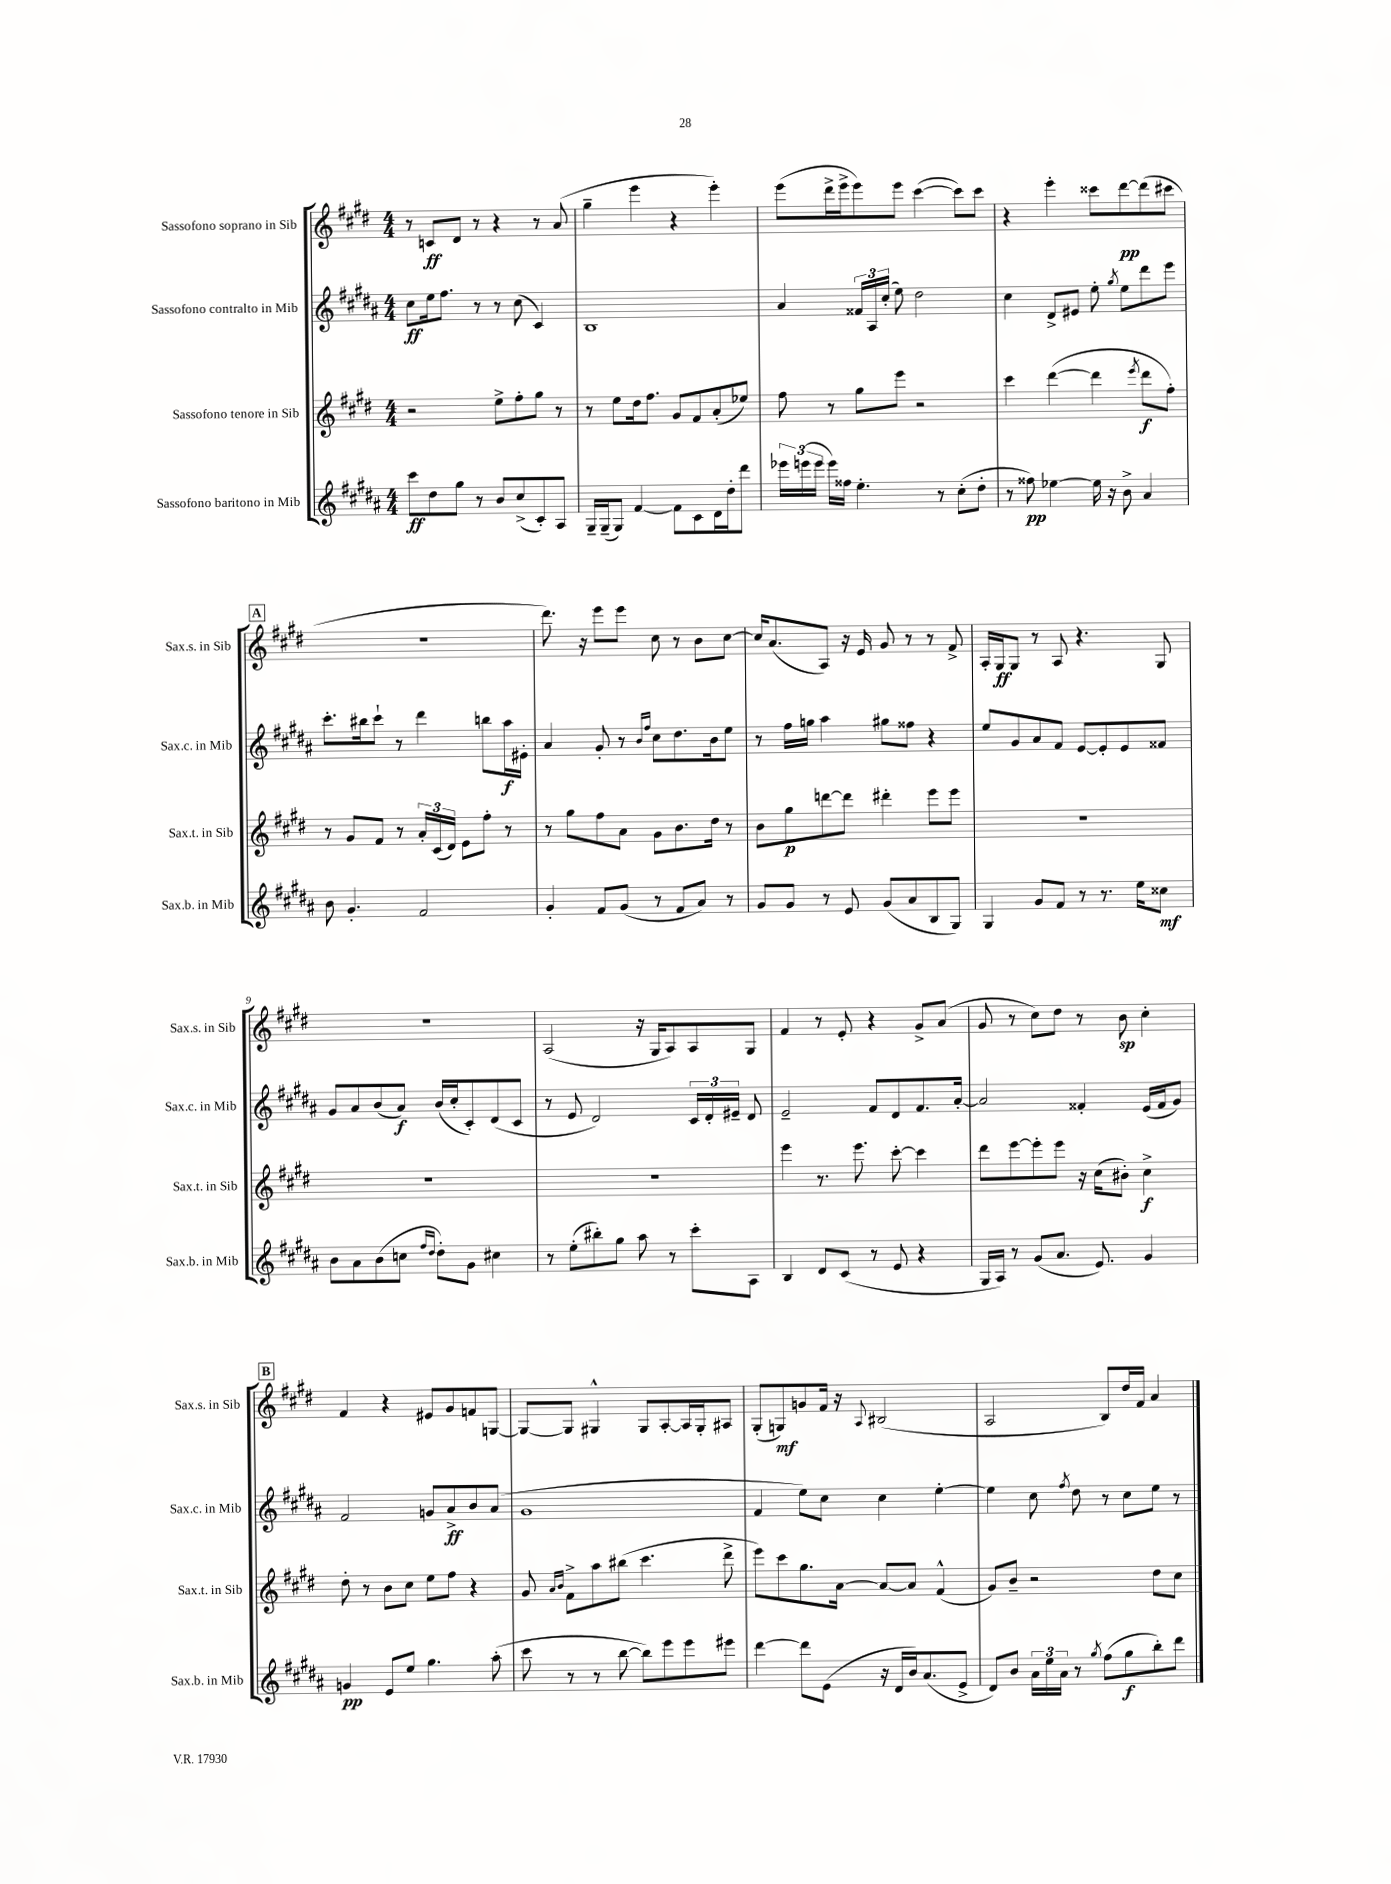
<<
\new StaffGroup <<
\new Staff = "s0" \with { instrumentName = "Sassofono soprano in Sib" shortInstrumentName = "Sax.s. in Sib" } {
    \clef treble \key e \major \numericTimeSignature \time 4/4
    \autoBeamOff r8 c'8[\ff dis'8] r8 r4 r8 a'8( |
    gis''4-- e'''4 r4 e'''4-.) |
    e'''8[( dis'''16-> e'''16-> e'''8) e'''8] cis'''4~( cis'''8[) cis'''8] |
    r4 e'''4-. cisis'''8[ dis'''8~\pp dis'''8( cis'''8] |
    \mark \markup { \box "A" } R1 |
    dis'''8.) r16 e'''8[ e'''8] cis''8 r8 b'8[ cis''8]~ |
    cis''16[ a'8.( a8]) r16 e'16 gis'8 r8 r8 fis'8-> |
    a16[-. gis16\ff gis8] r8 a8 r4. gis8 |
    R1 |
    a2( r16 gis16[ a8) a8 gis8] |
    fis'4 r8 e'8-. r4 gis'8[-> a'8]( |
    gis'8 r8 cis''8[) dis''8] r8 b'8\sp cis''4-. |
    \mark \markup { \box "B" } fis'4 r4 eis'8[ gis'8 f'8 g8]~ |
    g8[~ g8] gis4-^ gis8[ a8~-. a16 gis16-. ais8] |
    gis8[-.( g8\mf) g'8 fis'16] r16 \appoggiatura { a8 } bis2( |
    a2 b8[) dis''16 fis'16] a'4 \bar "|." |
}
\new Staff = "s1" \with { instrumentName = "Sassofono contralto in Mib" shortInstrumentName = "Sax.c. in Mib" } {
    \clef treble \key b \major \numericTimeSignature \time 4/4
    \autoBeamOff cis''8[\ff e''16 fis''8.] r8 r8 cis''8( cis'4) |
    b1 |
    ais'4 \tuplet 3/2 { fisis'16[ ais16 cis''16]-.( } e''8) dis''2 |
    cis''4 dis'8[-> eis'8] e''8-. \acciaccatura { gis''8 } e''8[ dis'''8 e'''8] |
    \mark \markup { \box "A" } cis'''8.[-. bis''16 cis'''8]-! r8 dis'''4 b''8[ ais''16\f eis'16]-. |
    ais'4 gis'8-. r8 \grace { b'16[ fis''16] } cis''8[ dis''8. b'16 e''8] |
    r8 fis''16[ g''16] ais''4 gis''8[ fisis''8] r4 |
    e''8[ gis'8 ais'8 fis'8] e'8[~ e'8-. e'8 fisis'8] |
    gis'8[ ais'8 b'8( ais'8]\f) b'16[( cis''16-. cis'8-.) dis'8( cis'8] |
    r8 e'8 dis'2) \tuplet 3/2 { cis'16[ dis'16-. eis'16]-- } dis'8 |
    e'2-- fis'8[ dis'8 fis'8. ais'16]~-. |
    ais'2 fisis'4-. e'16[( fisis'16 gis'8]) |
    \mark \markup { \box "B" } fis'2 g'8[ ais'8->\ff b'8 ais'8]( |
    gis'1 |
    fis'4 e''8[) cis''8] cis''4 e''4~-. |
    e''4 cis''8 \acciaccatura { fis''8 } dis''8 r8 cis''8[ e''8] r8 \bar "|." |
}
\new Staff = "s2" \with { instrumentName = "Sassofono tenore in Sib" shortInstrumentName = "Sax.t. in Sib" } {
    \clef treble \key e \major \numericTimeSignature \time 4/4
    \autoBeamOff r2 e''8[-> fis''8-. gis''8] r8 |
    r8 e''8[ dis''16 fis''8.] gis'8[ fis'8 a'8-.( ees''8]) |
    fis''8 r8 gis''8[ e'''8] r2 |
    cis'''4 dis'''4~( dis'''4 \acciaccatura { e'''8 } dis'''8[\f fis''8]-.) |
    \mark \markup { \box "A" } r8 gis'8[ fis'8] r8 \tuplet 3/2 { a'16[-. cis'16( dis'16]) } e'8[ fis''8]-. r8 |
    r8 gis''8[ fis''8 a'8] gis'8[ b'8. dis''16] r8 |
    b'8[ gis''8\p d'''8~ d'''8] dis'''4-. e'''8[ e'''8] |
    R1 |
    R1 |
    R1 |
    e'''4 r8. e'''8. cis'''8~-. cis'''4 |
    dis'''8[ e'''8~ e'''8-. e'''8] r16 cis''16[( bis'8]-.) cis''4->\f |
    \mark \markup { \box "B" } dis''8-. r8 b'8[ cis''8] e''8[ fis''8] r4 |
    gis'8 \grace { a'16[ b'16] } fis'8[-> a''8 bis''8]( cis'''4. dis'''8-> |
    e'''8[) cis'''8 gis''8. a'16]~ a'8[~ a'8] fis'4-^( |
    gis'8[) b'8]-- r2 dis''8[ cis''8] \bar "|." |
}
\new Staff = "s3" \with { instrumentName = "Sassofono baritono in Mib" shortInstrumentName = "Sax.b. in Mib" } {
    \clef treble \key b \major \numericTimeSignature \time 4/4
    \autoBeamOff cis'''8[\ff dis''8 gis''8] r8 b'8[ cis''8->( cis'8-.) ais8] |
    gis16[-- gis16--( gis8]) fis'4~ fis'8[ cis'8 dis'16 dis''16-. dis'''8] |
    \tuplet 3/2 { ees'''16[ e'''16( e'''16] } e'''16[) fisis''16] e''4.-. r8 cis''8[-.( dis''8]-. |
    r8 fisis''8\pp) ees''4~ ees''16 r16 b'8-> ais'4 |
    \mark \markup { \box "A" } b'8 gis'4.-. fis'2 |
    gis'4-. fis'8[ gis'8]( r8 fis'8[ ais'8]) r8 |
    gis'8[ gis'8] r8 e'8 gis'8[( ais'8 b8 gis8]) |
    gis4 gis'8[ fis'8] r8 r8. e''16[ cisis''8]\mf |
    b'8[ ais'8 b'8( c''8] \grace { fis''16[ dis''16] } dis''8[-.) gis'8] cis''4 |
    r8 e''8[-.( bis''8-.) gis''8] ais''8 r8 cis'''8[-. ais8] |
    b4 dis'8[ cis'8]( r8 e'8 r4 |
    gis16[ ais16]) r8 gis'8[( ais'8.] e'8.) gis'4 |
    \mark \markup { \box "B" } g'4\pp e'8[ e''8] gis''4. ais''8-.( |
    cis'''8 r8 r8 b''8~ b''8[) e'''8 e'''8 eis'''8] |
    dis'''4~ dis'''8[ e'8]( r16 dis'16[ b'16) ais'8.( e'8]-> |
    dis'8[) b'8] \tuplet 3/2 { ais'16[ e''16 ais'16] } r8 \acciaccatura { gis''8 } fis''8[( gis''8\f b''8-.) dis'''8] \bar "|." |
}
>>
>>
